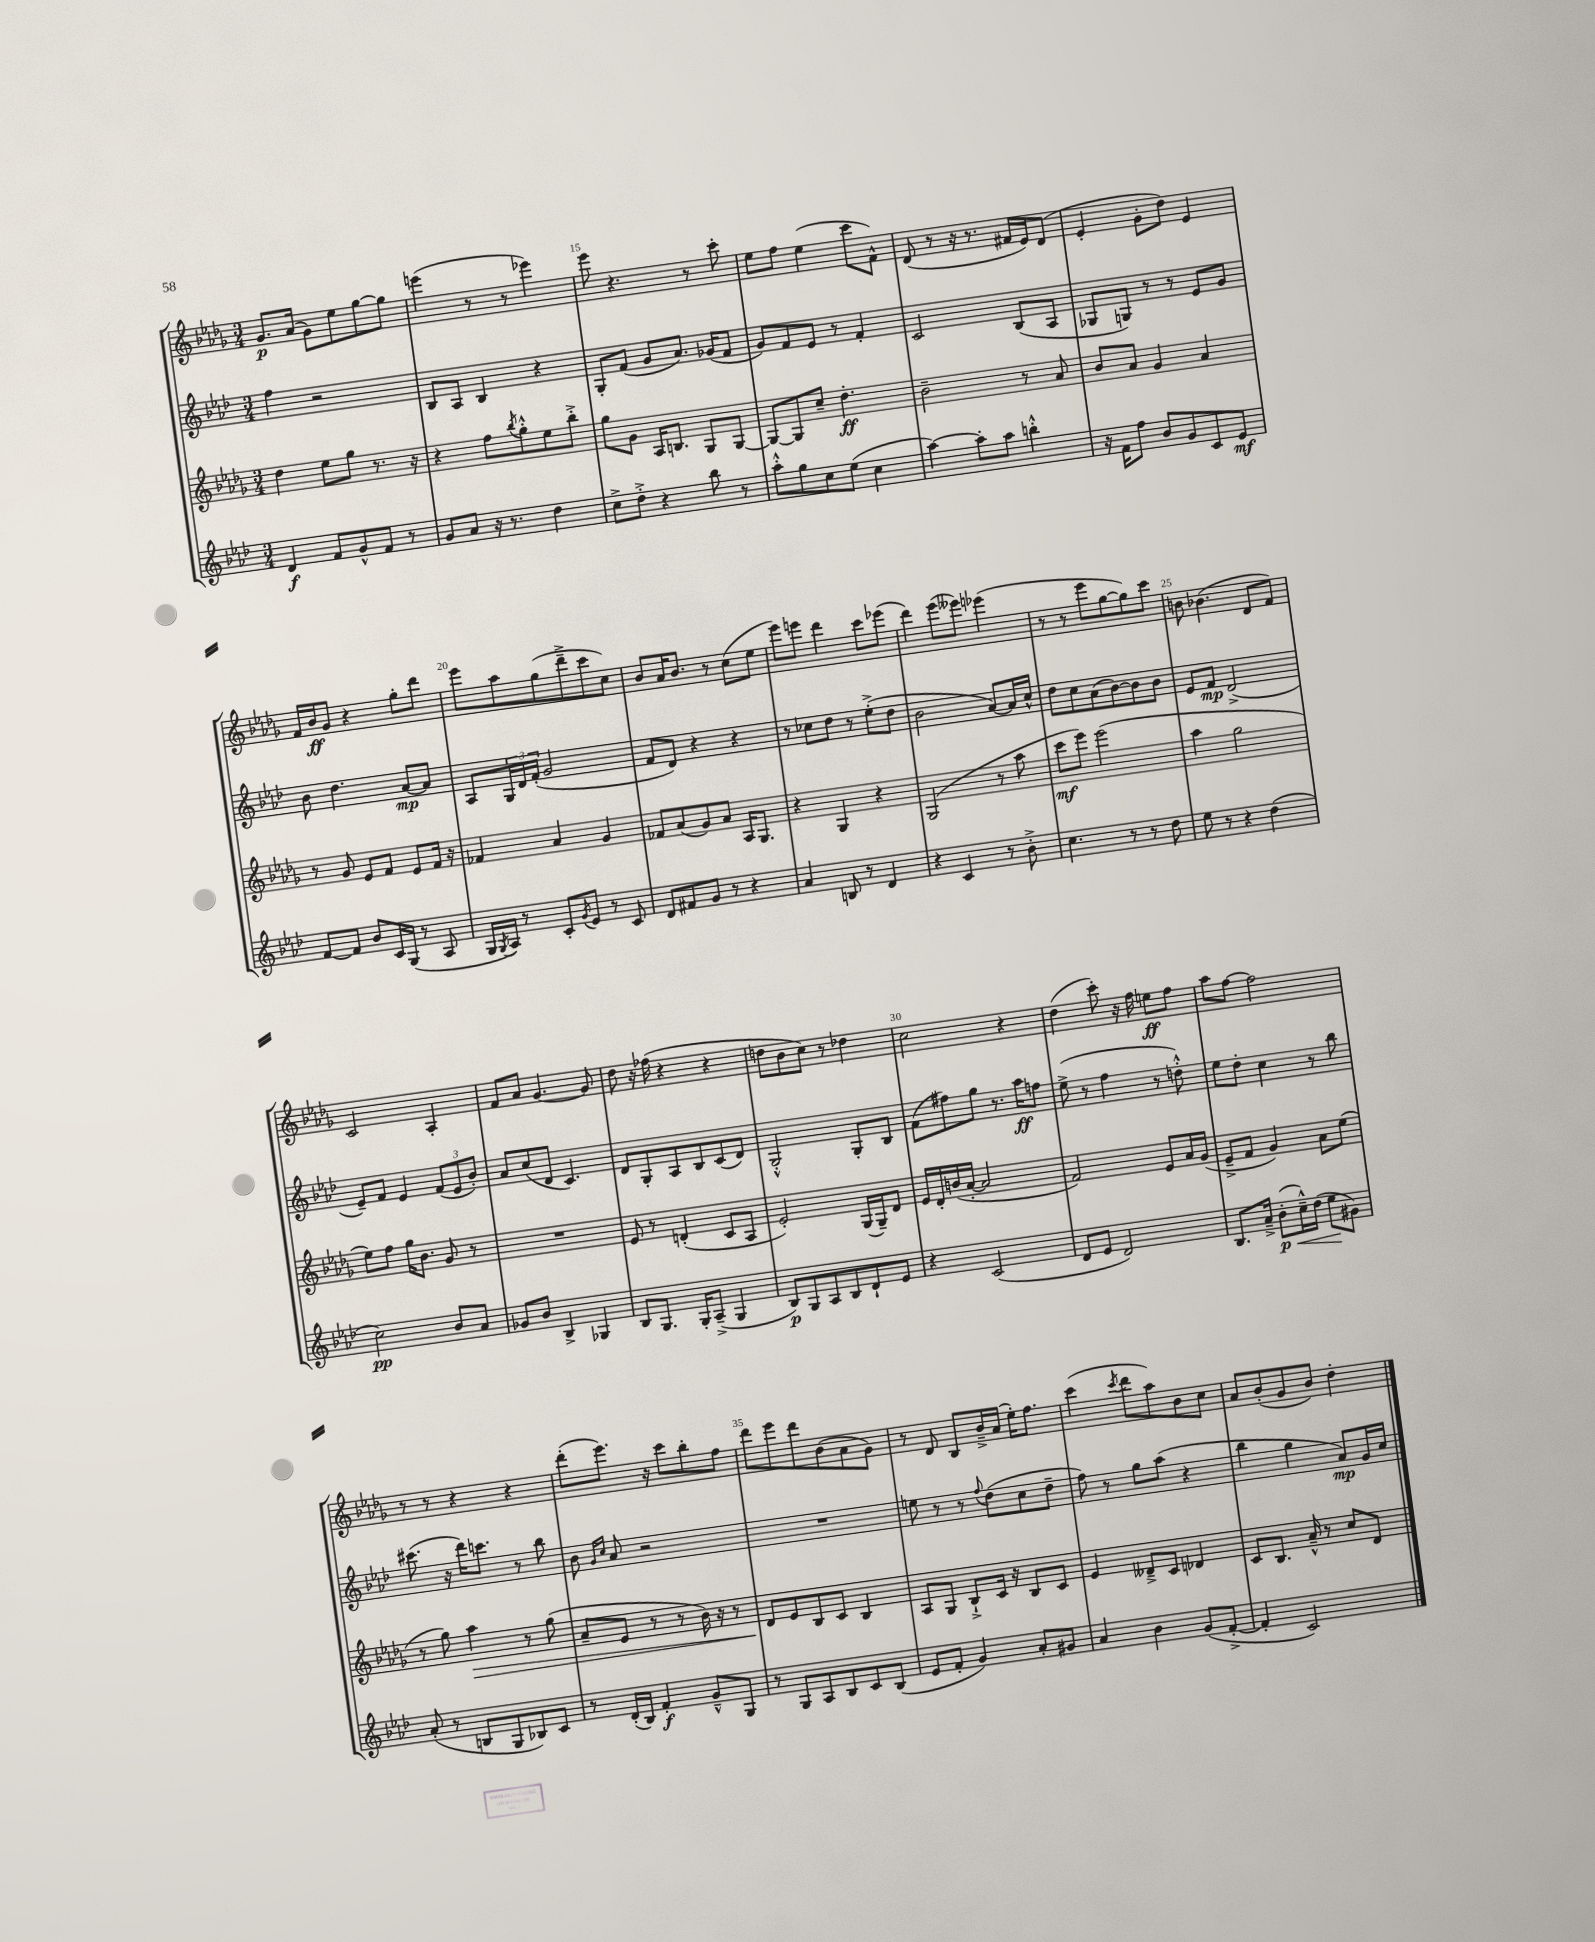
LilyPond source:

<<
\new StaffGroup <<
\new Staff = "s0" {
    \clef treble \key des \major \numericTimeSignature \time 3/4
    ges'8.\p aes'16( ges'8) ees''8 ges''8~ ges''8 |
    e'''4( r8 r8 ees'''4) |
    ees'''8 r4. r8 c'''8-. |
    ees''8 f''8 ees''4( c'''8 f'8-^) |
    des'8( r8 r16 r8. fis'16 ees'16) des'8( |
    ees'4-. ges'8-. des''8) ees'4 |
    f'16 bes'16\ff ges'8 r4 ges''8-. des'''8 |
    ees'''8 aes''8 ges''8( des'''8---> c'''8 c''8) |
    bes'8 aes'16 bes'8. r8 c''8( ees''8 |
    ees'''8) e'''8 des'''4 c'''8 ees'''8( |
    des'''4) ees'''8( eeses'''8) ees'''4( |
    r8 r8 ees'''8 ges''8~ ges''8) c'''8 |
    b'8 bes'4.( des'8 f'8) |
    c'2 aes4-. |
    f'8 aes'8 ges'4.~ ges'8 |
    des''8 r16 fes''16( r4 r4 |
    d''8 bes'8 c''8) r8 des''4 |
    c''2 r4 |
    des''4( c'''8-.) r16 f''16 e''8\ff f''8 |
    aes''8 f''8~ f''2 |
    r8 r8 r4 r4 |
    des'''8-.( ees'''8.) r16 c'''8 bes''8-. f''8 |
    des'''8 ees'''8 des'''8 bes'8( aes'8 ges'8) |
    r8 des'8 bes8 bes'16---> aes'16( ees''16-.) f''8. |
    c'''4( \acciaccatura { c'''8 } des'''8 aes''8) bes'8 c''8 |
    aes'8 bes'8-.( ges'8 bes'8) des''4-. \bar "|." |
}
\new Staff = "s1" {
    \clef treble \key aes \major \numericTimeSignature \time 3/4
    f''4 r2 |
    bes8 aes8 bes4 r4 |
    g8-. f'8( g'8 aes'8.) ges'16( f'8 |
    g'8) f'8 ees'8 r8 f'4-. |
    c'2 bes8( aes8 |
    ges8 g8) r8 r8 ees'8 g'8 |
    bes'8 des''4. aes'8~\mp aes'8 |
    aes8 \tuplet 3/2 { g16 des'16 f'16-.( } g'2 |
    f'8 des'8) r4 r4 |
    r8 ces''8 des''8 r8 ees''8-.->( des''8 |
    bes'2 aes'8~) aes'16 c''16-^ |
    des''8 c''8 aes'8( bes'8~) bes'8 bes'8 |
    ees'8 f'8\mp des'2->( |
    ees'8--) f'8 ees'4 \tuplet 3/2 { f'8( ees'8 bes'8-.) } |
    aes'8 c''8( des'8 c'4.) |
    des'8 g8-. aes8 bes8 c'8( des'8) |
    g2-.-^ g8-. bes8 |
    f'8( fis''8) g''8 r8. aes''16\ff f''8 |
    ees''8->( r8 f''4 r8 d''8-.-^) |
    ees''8 des''8-. c''4 r8 bes''8 |
    cis'''8.( r16 des'''16) c'''8. r8 bes''8 |
    bes'8 \grace { g'16 c''16 } aes'8 r2 |
    R2. |
    e''8 r8 r8 \appoggiatura { f''8 } des''8( c''8 des''8-- |
    f''8) r8 g''8 aes''8( r4 |
    bes''4 g''4 aes'8\mp) g'16 c''16 \bar "|." |
}
\new Staff = "s2" {
    \clef treble \key des \major \numericTimeSignature \time 3/4
    des''4 ees''8 ges''8 r8. r16 |
    r4 f''8 \acciaccatura { bes''8 } ges''8-.-^ ees''8 bes''8-.-> |
    ges''8 ges'8 aes16 b8. ges8 ges8~ |
    ges8~ ges8 c''8-- des''4.-.\ff |
    bes'2-- r8 aes'8 |
    bes'8 aes'8 ges'4 aes'4 |
    r8 ges'8 ees'8 f'8 ees'8 f'16 r16 |
    fes'4 aes'4 ges'4 |
    fes'8 aes'8( ges'8) aes'8 aes16 ges8. |
    r4 ges4 r4 |
    ges2( r8 aes''8 |
    c'''8\mf ees'''8) ees'''2( |
    aes''4 ges''2 |
    ees''8) f''8 ges''16 bes'8. ges'8 r8 |
    R2. |
    ees'8 r8 d'4-.( c'8 aes8 |
    ees'2-.) ges16( ges16--) des'8 |
    ees'16 des'16-. b'16( aes'16~-. aes'2 |
    f'2) ees'8 aes'16 ges'16( |
    ees'8---> f'8 ges'4) aes'8 ees''8( |
    r8 ges''8) aes''4\> r8 ges''8( |
    aes'8-- ees'8 r8 r8 bes'16) r16 r8 |
    des'8\! ees'8 bes8 c'8 bes4 |
    aes8 ges8 bes8-!-> c'16 r16 bes8 c'8 |
    ees'4 deses'8---> c'8 des'4 |
    c'8 bes8. aes'16---^ r8 c''8 des'8 \bar "|." |
}
\new Staff = "s3" {
    \clef treble \key aes \major \numericTimeSignature \time 3/4
    des'4\f f'8 g'8-^ f'8 r8 |
    g'8 aes'8 r16 r8. des''4 |
    c''8-> des''8-.-> r4 bes''8 r8 |
    aes''8-.-^ g''8 c''8 ees''8( c''4 |
    aes''4~) aes''8-. aes''8 b''4-.-^ |
    r16 f'16 f''8 bes'8 g'8 c'8 ees'8\mf |
    f'8~ f'8 bes'8 c'16 g16( r8 aes8 |
    g16 \acciaccatura { g8 } aes16) r8 c'8-. \acciaccatura { g'8 } ees'8 r8 c'8 |
    des'8 fis'8 g'8 r8 r4 |
    aes'4 b8 r8 des'4 |
    r4 c'4 r8 bes'8-.-> |
    c''4. r8 r8 des''8 |
    ees''8 r8 r4 des''4( |
    c''2\pp) bes'8 aes'8 |
    ges'8 bes'8 bes4-> ges4 |
    bes8 g8. g16-. aes8--->( g4 |
    bes8\p) g8 aes8 bes8 des'8-! ees'8 |
    r4 c'2( |
    des'8 ees'8 des'2) |
    bes8. aes'16---> bes'8-.\p\<( c''16---^) des''16( ees''8\! gis'8) |
    aes'8-.( r8 b8 g8 bes8) c'8 |
    r8 des'16-.( bes16) f'4-.\f g'8---^ g8 |
    r8 g8 aes8 bes8 c'8 bes8( |
    ees'8 f'8-. g'4) aes'8-. gis'8 |
    aes'4 bes'4 g'8( f'8~-.-> |
    f'4-. c'2) \bar "|." |
}
>>
>>
\layout { \context { \Score currentBarNumber = #13 \override BarNumber.break-visibility = ##(#f #t #t) barNumberVisibility = #(every-nth-bar-number-visible 5) } }
